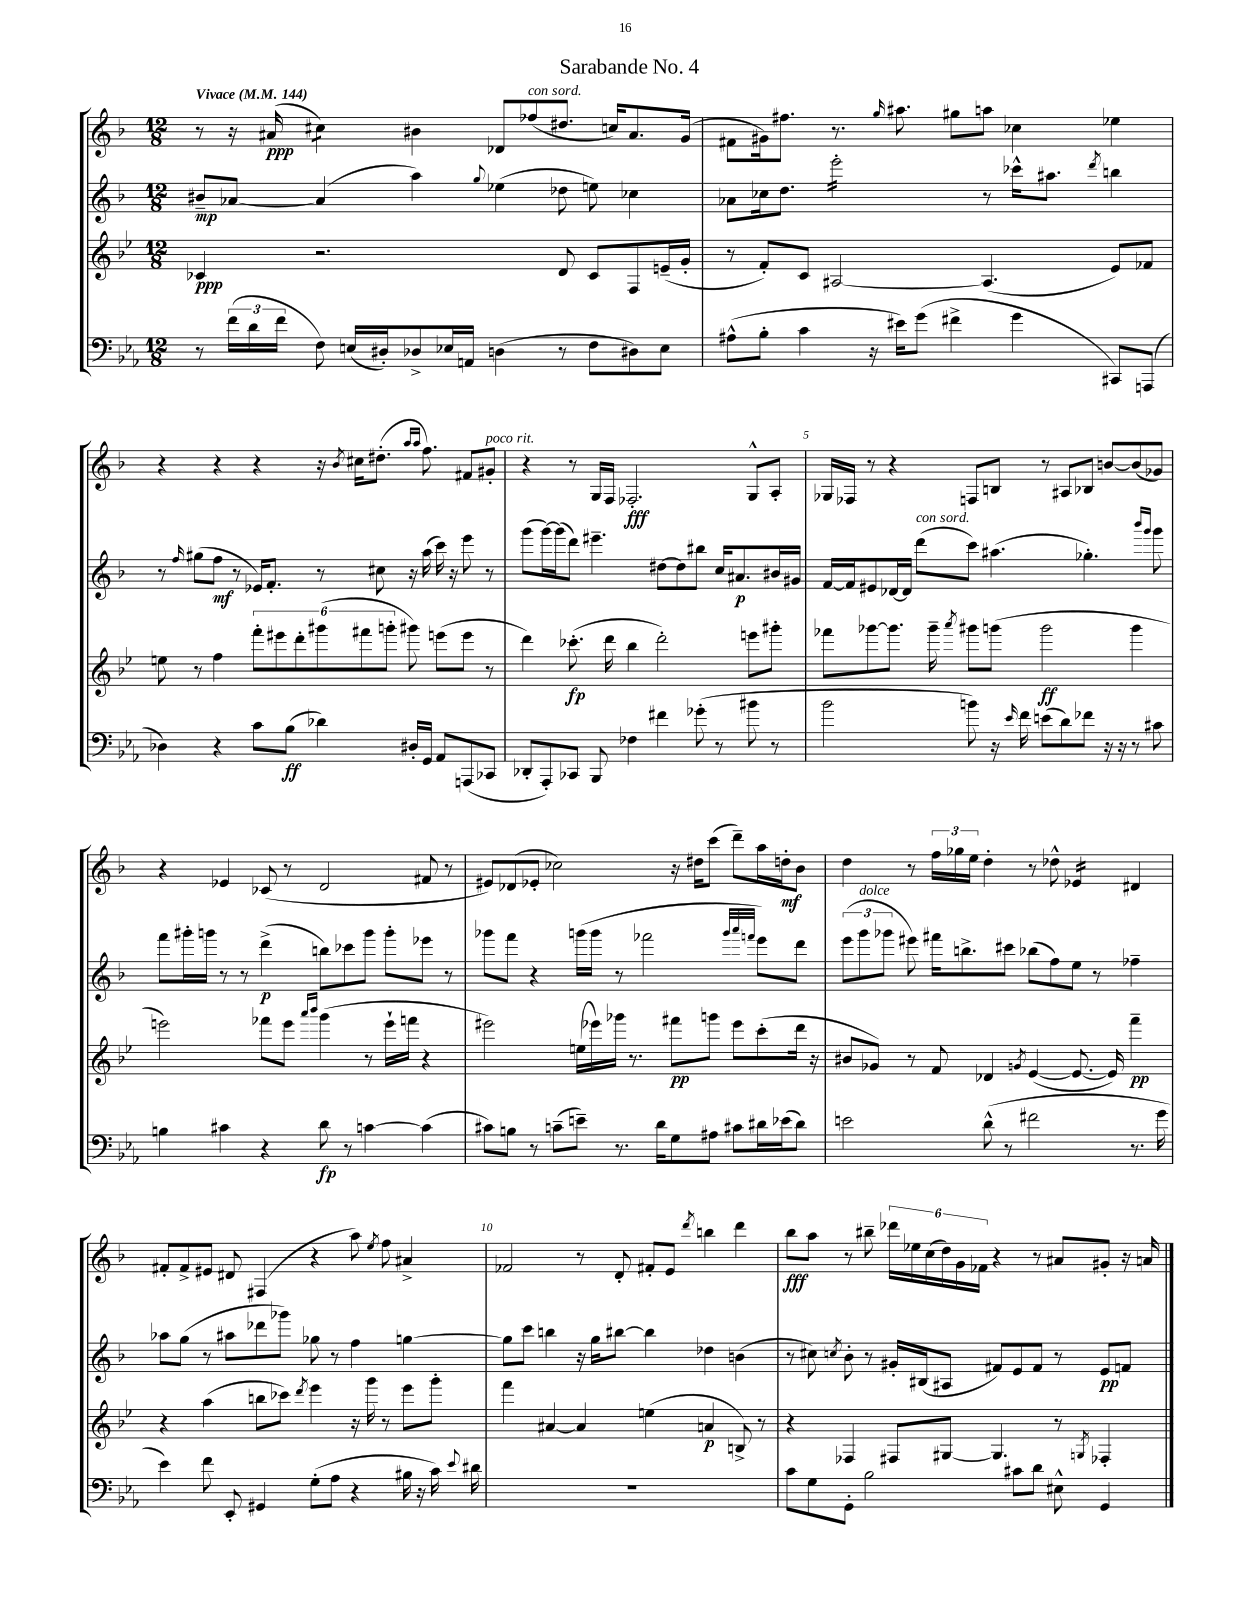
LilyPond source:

\header { title = "Sarabande No. 4" }
<<
\new StaffGroup <<
\new Staff = "s0" {
    \clef treble \key f \major \numericTimeSignature \time 12/8 \tempo "Vivace" 4 = 144
    \autoBeamOff r8 r16 ais'16\ppp( cis''4:8) bis'4 des'8[ fes''8^\markup { \italic "con sord." }( dis''8.] c''16[) ais'8. g'16]( |
    fis'8[ gis'16) fis''8.] r8. \grace { g''16 } ais''8. gis''8[ a''8] ces''4 ees''4 |
    r4 r4 r4 r16 \acciaccatura { bes'8 } cis''16[ dis''8.]-.( \grace { a''16[ a''16] } f''8.) fis'8[ gis'8]-.^\markup { \italic "poco rit." } |
    r4 r8 g16[ f16] fes2.-.\fff g8[-^ a8]-. |
    ges16[ fes16] r8 r4 f8[ b8] r8 ais8[ bes8] b'8[~ b'8( ges'8]) |
    r4 ees'4 ces'8( r8 d'2 fis'8 r8 |
    eis'8[) des'8( ees'8]-. ces''2) r16 dis''16[ c'''8]( d'''8[--) a''16 d''16-.\mf bes'8] |
    d''4 r8 \tuplet 3/2 { f''16[ ges''16 e''16] } d''4-. r8 des''8-^ ees'4:16 dis'4 |
    fis'8[-. fis'8-> eis'8] dis'8 fis4( r4 a''8) \acciaccatura { e''8 } f''8 ais'4-> |
    fes'2 r8 d'8-. fis'8[-. e'8] \acciaccatura { d'''8 } b''4 d'''4 |
    bes''8[\fff a''8] r8 bis''8-- \tuplet 6/4 { des'''16[ ees''16 c''16( d''16) g'16 fes'16] } r4 r8 ais'8[ gis'8]-. r16 a'16 \bar "|." |
}
\new Staff = "s1" {
    \clef treble \key f \major \numericTimeSignature \time 12/8
    \autoBeamOff bis'8[--\mp aes'8]~ aes'4( a''4) \appoggiatura { g''8 } ees''4( des''8 e''8) ces''4 |
    aes'8[ ces''16 d''8.] e'''2:16-. r8 ces'''16[-^ ais''8.] \acciaccatura { d'''8 } b''4 |
    r8 \grace { f''16 } gis''8[( f''8]\mf r8 ees'16[) f'8.]-. r8 cis''8 r16 a''16( c'''16) r16 e'''8 r8 |
    g'''8[( g'''16~) g'''16( d'''8]) eis'''4.-- dis''8[~ dis''8 bis''8] c''16[ ais'8.\p bis'16 gis'16] |
    f'16[~ f'16 eis'8 des'16~ des'16] d'''8[^\markup { \italic "con sord." }( c'''8]) ais''4.( ges''4.-.) \grace { bes'''16[ g'''16] } g'''8 |
    f'''8[ gis'''16-. g'''16] r8 r8 d'''4->\p( b''8[) ces'''8 g'''8] g'''8[-. ees'''8] r8 |
    ges'''8[ f'''8] r4 g'''16[( g'''16] r8 fes'''2 \grace { g'''32[ a'''32 f'''32] } e'''8[) d'''8] |
    \tuplet 3/2 { e'''8[( g'''8^\markup { \italic "dolce" } ges'''8] } eis'''8) fis'''16[ b''8.-> cis'''8] bes''8[( f''8) e''8] r8 fes''4-- |
    aes''8[ g''8]( r8 ais''8[ des'''8 ges'''8]) ges''8 r8 f''4 g''4~ |
    g''8[ c'''8] b''4 r16 g''16[ bis''8]~ bis''4 des''4 b'4( |
    r8 cis''8) \acciaccatura { c''8 } bes'8-. r8 gis'16[-. bis16( ais8] fis'8[) e'8 fis'8] r8 e'8[\pp f'8] \bar "|." |
}
\new Staff = "s2" {
    \clef treble \key bes \major \numericTimeSignature \time 12/8
    \autoBeamOff ces'4\ppp r2. d'8 ces'8[ f8 e'16--( g'16]-. |
    r8 f'8[-.) c'8] ais2~ ais4.( ees'8[) fes'8] |
    e''8 r8 f''4 \tuplet 6/4 { f'''8[-. eis'''8 d'''8-. gis'''8( fis'''8 g'''8]-. } gis'''8) e'''8[( e'''8] r8 |
    d'''4) ces'''8.-.\fp( d'''16 bes''4 d'''2-.) e'''8[ gis'''8]-. |
    fes'''8[ ges'''8~ ges'''8.] ges'''16-- \acciaccatura { a'''8 } gis'''8[ g'''8]( g'''2\ff g'''4 |
    e'''2) fes'''8[ e'''8] \grace { a'''16[ bes'''16] } g'''4( r8 e'''16[-! f'''16] r4 |
    eis'''2) e''16[( ees'''16) ges'''16] r8. fis'''8[\pp g'''8] ees'''8[ c'''8-.( d'''16] r16 |
    bis'8[ ges'8]) r8 f'8 des'4 \acciaccatura { g'8 } ees'4~( ees'8.~ ees'16) f'''4--\pp |
    r4 a''4( b''8[ ces'''8]) \acciaccatura { d'''8 } ees'''4 r16 g'''16 r8 ees'''8[ g'''8]-. |
    f'''4 ais'4~ ais'4 e''4( a'4\p b8->) r8 |
    r4 fes4 fis8[ gis8]~ gis4. r8 \acciaccatura { g8 } fes4-. \bar "|." |
}
\new Staff = "s3" {
    \clef bass \key ees \major \numericTimeSignature \time 12/8
    \autoBeamOff r8 \tuplet 3/2 { f'16[( d'16 f'16] } f8) e16[( dis16-.) des8-> ees16 a,16] d4( r8 f8[ dis8) ees8] |
    ais8[-^( bes8]-. c'4 r16 eis'16[) g'8]( fis'4-> g'4 cis,8[) a,,8]( |
    des4) r4 c'8[ bes8]\ff( des'4) dis16[-. g,16] aes,8[ a,,8( ces,8] |
    des,8[-. aes,,8-.) ces,8] bes,,8 fes4 fis'4 ges'8-.( r8 bis'8 r8 |
    bes'2 b'8) r16 \grace { ees'16 } f'16 e'8[( d'8) fes'8] r16 r16 r8 cis'8 |
    b4 cis'4 r4 d'8\fp r8 c'4~ c'4( |
    cis'8[) b8] r8 c'8[--( e'8]--) r8. d'16[ g8 ais8] cis'8[ dis'16 ees'16( dis'8]) |
    e'2 d'8-^( r8 fis'2 r8. g'16 |
    ees'4) f'8 ees,8-. gis,4 g8[-.( aes8] r4 bis16 r16 c'16) \appoggiatura { ees'8 } dis'16 |
    R1. |
    c'8[ g8 g,8]-. bes2 cis'8[ d'8] eis8-^ g,4 \bar "|." |
}
>>
>>
\layout { \context { \Score \override BarNumber.break-visibility = ##(#f #t #t) barNumberVisibility = #(every-nth-bar-number-visible 5) } }
